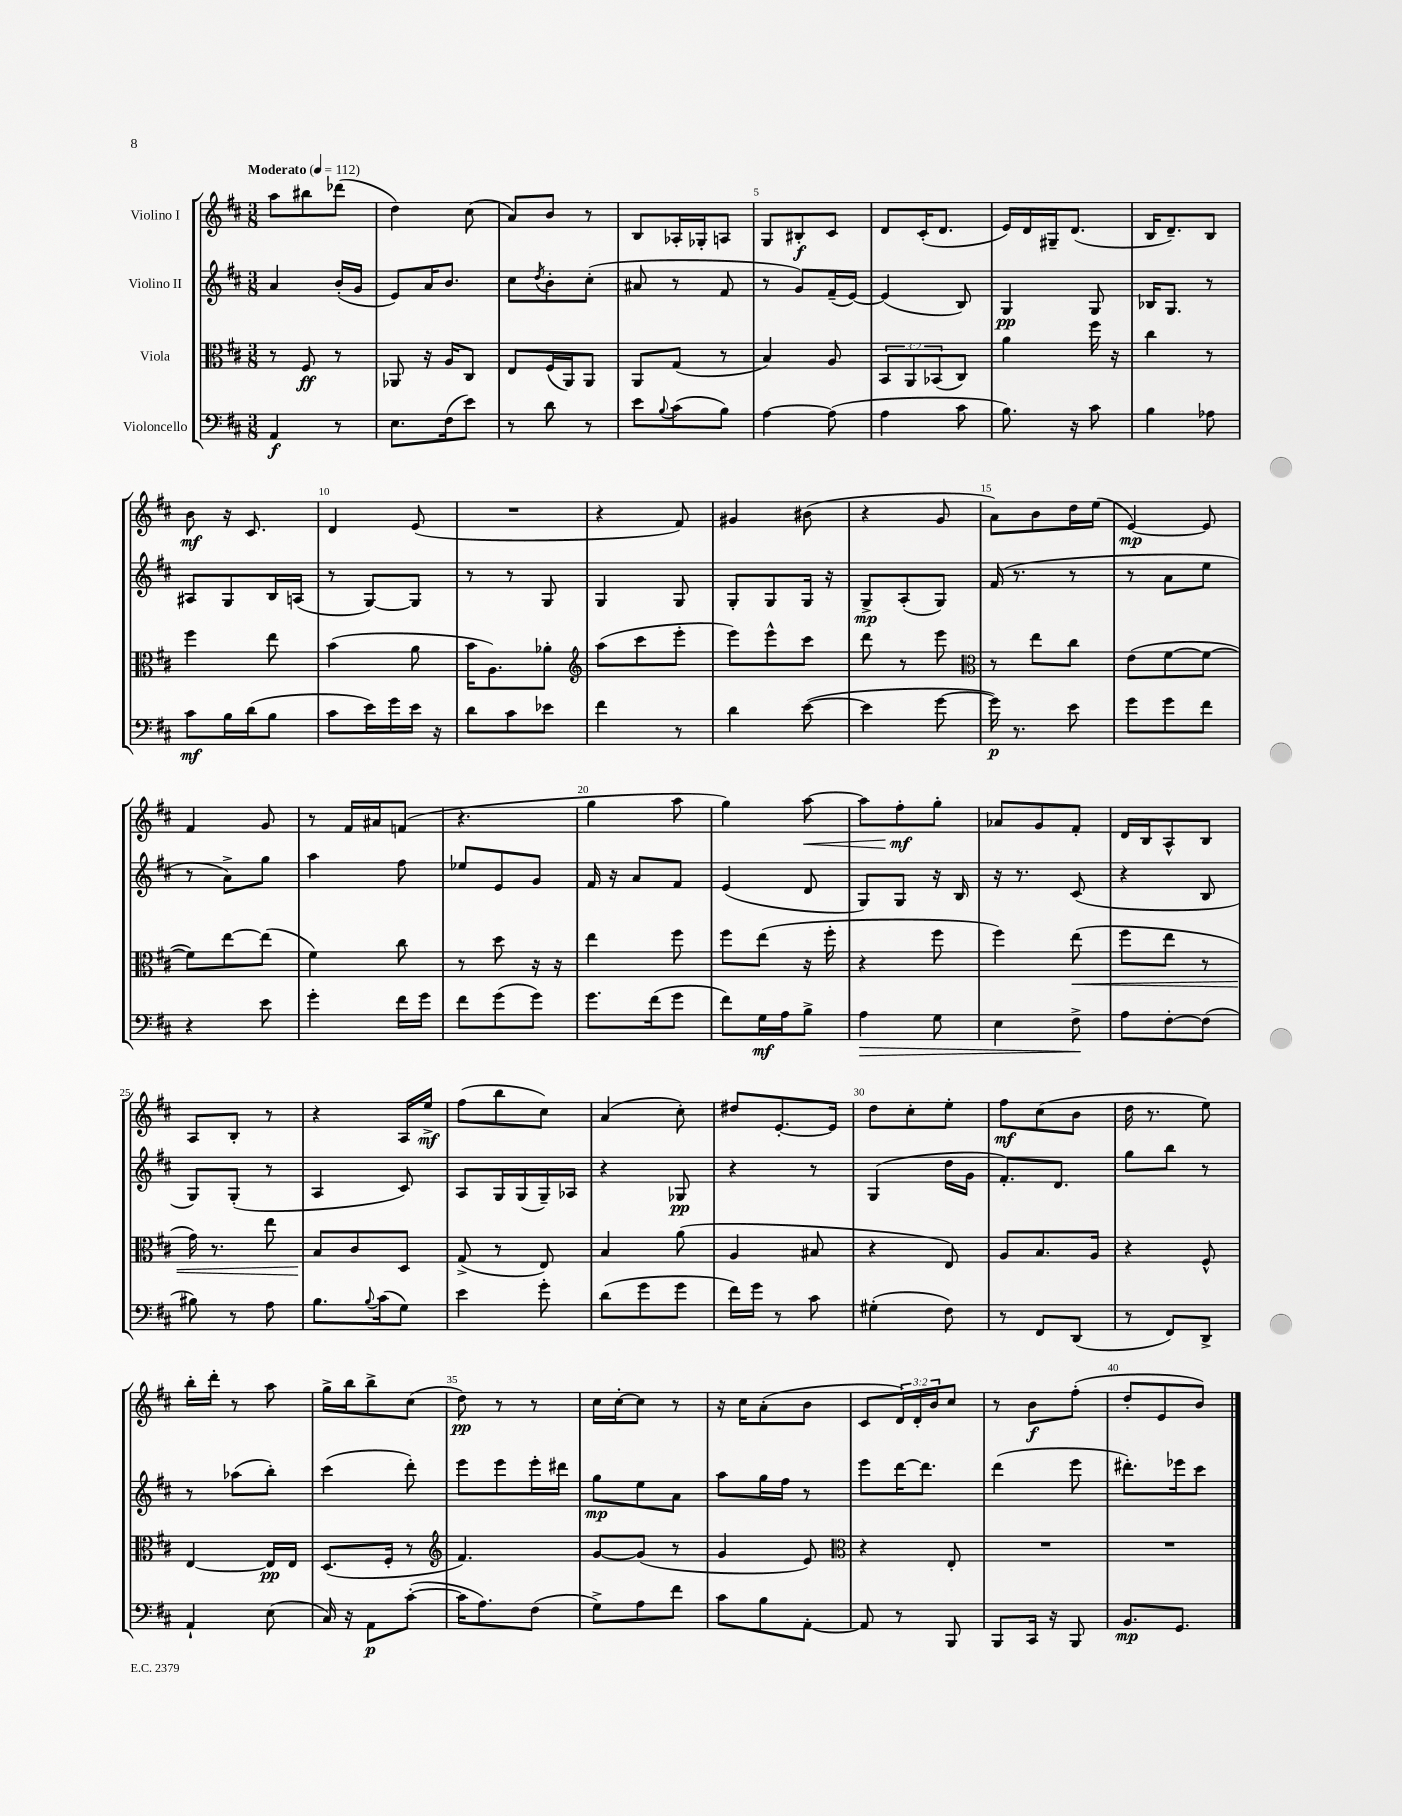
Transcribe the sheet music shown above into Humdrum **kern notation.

**kern	**dynam	**kern	**dynam	**kern	**dynam	**kern	**dynam
*part4	*part4	*part3	*part3	*part2	*part2	*part1	*part1
*staff4	*staff4	*staff3	*staff3	*staff2	*staff2	*staff1	*staff1
*I"Violoncello	*	*I"Viola	*	*I"Violino II	*	*I"Violino I	*
*clefF4	*	*clefC3	*	*clefG2	*	*clefG2	*
*k[f#c#]	*	*k[f#c#]	*	*k[f#c#]	*	*k[f#c#]	*
*M3/8	*	*M3/8	*	*M3/8	*	*M3/8	*
*MM112	*	*MM112	*	*MM112	*	*MM112	*
=1	=1	=1	=1	=1	=1	=1	=1
!	!	!	!	!	!	!LO:TX:a:B:t=Moderato	!
4AA/	f	8r	.	4a/	.	8aa\L	.
.	.	8F#/	ff	.	.	8bb#X\	.
8r	.	8r	.	(16b'/LL	.	(8ddd-X\J	.
.	.	.	.	16g/JJ	.	.	.
=2	=2	=2	=2	=2	=2	=2	=2
8.E\L	.	8AA-X/	.	8e/L)	.	4dd\)	.
.	.	16r	.	16a/K	.	.	.
(16F#\k	.	16A/KL	.	8.b/J	.	.	.
8e\J)	.	8C#/J	.	.	.	(8cc#\	.
=3	=3	=3	=3	=3	=3	=3	=3
8r	.	8E/L	.	8cc#\L	.	8a/L)	.
.	.	.	.	8qdd/	.	.	.
8d\	.	(16F#/L	.	8b'\	.	8b/J	.
.	.	16AA/J)	.	.	.	.	.
8r	.	8AA/J	.	(8cc#'\J	.	8r	.
=4	=4	=4	=4	=4	=4	=4	=4
8e\L	.	8AA/L	.	8a#X/	.	8B/L	.
8qqB/	.	.	.	.	.	.	.
(8c#\	.	(8G/J	.	8r	.	16A-X'/L	.
.	.	.	.	.	.	16G-X'/J	.
8B\J)	.	8r	.	8f#/	.	8An/J	.
=5	=5	=5	=5	=5	=5	=5	=5
[4A\	.	4B/)	.	8r	.	8G/L	.
.	.	.	.	8g/L)	.	8B#X'/	f
(8A\]	.	8A/	.	(16f#~/L	.	8c#/J	.
.	.	.	.	[16e/JJ)	.	.	.
=6	=6	=6	=6	=6	=6	=6	=6
4A\	.	12BB/L	.	(4e/]	.	8d/L	.
.	.	12AA/	.	.	.	.	.
.	.	.	.	.	.	(16c#'/K	.
.	.	(12BB-X/	.	.	.	.	.
.	.	.	.	.	.	8.d/J	.
8c#\	.	8C#/J)	.	8B/)	.	.	.
=7	=7	=7	=7	=7	=7	=7	=7
8.B\)	.	4a\	.	4G/	pp	16e/LL)	.
.	.	.	.	.	.	16d/	.
.	.	.	.	.	.	16G#X~/J	.
16r	.	.	.	.	.	(8.d/J	.
8c#\	.	16ff#\	.	8G/	.	.	.
.	.	16r	.	.	.	.	.
=8	=8	=8	=8	=8	=8	=8	=8
4B\	.	4cc#\	.	16B-X/KL	.	16B/KL	.
.	.	.	.	8.G/J	.	8.d~/)	.
8A-X\	.	8r	.	8r	.	8B/J	.
!!LO:LB:g=z
=9	=9	=9	=9	=9	=9	=9	=9
8c#\L	mf	4ff#\	.	8A#X/L	.	8b\	mf
16B\L	.	.	.	8G/	.	16r	.
(16d\J	.	.	.	.	.	8.c#/	.
8B\J	.	8ee\	.	16B/L	.	.	.
.	.	.	.	(16An/JJ	.	.	.
=10	=10	=10	=10	=10	=10	=10	=10
8c#\L	.	(4b\	.	8r	.	4d/	.
16e\L)	.	.	.	[8G/L)	.	.	.
16g\	.	.	.	.	.	.	.
16e\JJ	.	8a\	.	8G/J]	.	(8e/	.
16r	.	.	.	.	.	.	.
=11	=11	=11	=11	=11	=11	=11	=11
8d\L	.	16b\KL	.	8r	.	4.r	.
.	.	8.A\)	.	.	.	.	.
8c#\	.	.	.	8r	.	.	.
8e-X\J	.	8a-X'\J	.	8G/	.	.	.
=12	=12	=12	=12	=12	=12	=12	=12
*	*	*clefG2	*	*	*	*	*
4f#\	.	(8aa\L	.	4G/	.	4r	.
.	.	8ccc#\	.	.	.	.	.
8r	.	8eee'\J	.	8G/	.	8f#/)	.
=13	=13	=13	=13	=13	=13	=13	=13
4d\	.	8eee\L)	.	8G'/L	.	4g#X/	.
.	.	8eee^^\	.	8G/	.	.	.
([8e\	.	8ccc#\J	.	16G/Jk	.	(8b#X\	.
.	.	.	.	16r	.	.	.
=14	=14	=14	=14	=14	=14	=14	=14
4e\]	.	8ddd\	.	8G^/L	mp	4r	.
.	.	8r	.	(8A'/	.	.	.
[8g\	.	8eee\	.	8G/J)	.	8g/	.
=15	=15	=15	=15	=15	=15	=15	=15
*	*	*clefC3	*	*	*	*	*
16g\])	p	8r	.	(16f#/	.	8a\L)	.
8.r	.	.	.	8.r	.	.	.
.	.	8ee\L	.	.	.	8b\	.
8e\	.	8cc#\J	.	8r	.	16dd\L	.
.	.	.	.	.	.	(16ee\JJ	.
=16	=16	=16	=16	=16	=16	=16	=16
8g\L	.	(8e\L	.	8r	.	[4e/)	mp
8g\	.	[8f#\	.	8a\L	.	.	.
8f#\J	.	8f#\J_	.	8ee\J	.	8e/]	.
!!LO:LB:g=z
=17	=17	=17	=17	=17	=17	=17	=17
4r	.	8f#\L])	.	8r	.	4f#/	.
.	.	[8ee\	.	8a^\L)	.	.	.
8e\	.	(8ee\J]	.	8gg\J	.	8g/	.
=18	=18	=18	=18	=18	=18	=18	=18
4g'\	.	4f#\)	.	4aa\	.	8r	.
.	.	.	.	.	.	16f#/LL	.
.	.	.	.	.	.	16a#X/J	.
16f#\LL	.	8cc#\	.	8ff#\	.	(8fn/J	.
16g\JJ	.	.	.	.	.	.	.
=19	=19	=19	=19	=19	=19	=19	=19
8f#\L	.	8r	.	8ee-X/L	.	4.r	.
(8g\	.	8dd\	.	8e/	.	.	.
8g\J)	.	16r	.	8g/J	.	.	.
.	.	16r	.	.	.	.	.
=20	=20	=20	=20	=20	=20	=20	=20
8.g\L	.	4ee\	.	16f#/	.	4gg\	.
.	.	.	.	16r	.	.	.
.	.	.	.	8a/L	.	.	.
(16f#\k	.	.	.	.	.	.	.
8g\J	.	8ff#\	.	8f#/J	.	8aa\	.
=21	=21	=21	=21	=21	=21	=21	=21
8f#\L)	.	8ff#\L	.	(4e/	.	4gg\)	.
16G\L	mf	(8ee\J	.	.	.	.	.
16A\J	.	.	.	.	.	.	.
!	!	!	!	!	!	!	!LO:HP:b
8B^\J	.	16r	.	8d/	.	[8aa\	<
.	.	16ff#'\	.	.	.	.	.
=22	=22	=22	=22	=22	=22	=22	=22
!	!LO:HP:b	!	!	!	!	!	!
4A\	>	4r	.	8G/L)	.	8aa\L]	.
.	.	.	.	8G/J	.	8ff#'\	mf
8G\	.	8ff#\	.	16r	.	8gg'\J	[
.	.	.	.	16B/	.	.	.
=23	=23	=23	=23	=23	=23	=23	=23
4E\	.	4ff#\)	.	16r	.	8a-X/L	.
.	.	.	.	8.r	.	.	.
.	.	.	.	.	.	8g/	.
!	!	!	!LO:HP:b	!	!	!	!
8F#^\	.	(8ee\	<	(8c#/	.	8f#'/J	.
.	]	.	.	.	.	.	.
=24	=24	=24	=24	=24	=24	=24	=24
8A\L	.	8ff#\L	.	4r	.	16d/LL	.
.	.	.	.	.	.	16B/J	.
[8F#'\	.	8ee\J	.	.	.	8A^^/	.
(8F#\J]	.	8r	.	8B/	.	8B/J	.
!!LO:LB:g=z
=25	=25	=25	=25	=25	=25	=25	=25
8B#X\)	.	16g\)	.	8G/L)	.	8A/L	.
.	.	8.r	.	.	.	.	.
8r	.	.	.	(8G'/J	.	8B'/J	.
8A\	.	8ee\	.	8r	.	8r	.
=26	=26	=26	=26	=26	=26	=26	=26
8.B\L	.	8B/L	.	4A/	.	4r	.
.	.	8c#/	[	.	.	.	.
8qqB/	.	.	.	.	.	.	.
(16c#\k	.	.	.	.	.	.	.
8G\J)	.	8D/J	.	8c#/)	.	16A/LL	.
.	.	.	.	.	.	16ee^/JJ	mf
=27	=27	=27	=27	=27	=27	=27	=27
4e\	.	(8G^/	.	8A/L	.	(8ff#\L	.
.	.	8r	.	16G/L	.	8bb\	.
.	.	.	.	(16G/	.	.	.
8g'\	.	8E/)	.	16G~/)	.	8cc#\J)	.
.	.	.	.	16A-X/JJ	.	.	.
=28	=28	=28	=28	=28	=28	=28	=28
(8d\L	.	4B/	.	4r	.	(4a/	.
8g\	.	.	.	.	.	.	.
8g\J	.	(8a\	.	8G-X/	pp	8cc#'\)	.
=29	=29	=29	=29	=29	=29	=29	=29
16f#\LL)	.	4A/	.	4r	.	8dd#X/L	.
16g\JJ	.	.	.	.	.	.	.
8r	.	.	.	.	.	[8.e'/	.
8c#\	.	8B#X/	.	8r	.	.	.
.	.	.	.	.	.	16e/Jk]	.
=30	=30	=30	=30	=30	=30	=30	=30
(4G#X'\	.	4r	.	(4G/	.	8dd\L	.
.	.	.	.	.	.	8cc#'\	.
8F#\)	.	8E/)	.	16dd\LL	.	8ee'\J	.
.	.	.	.	16g\JJ	.	.	.
=31	=31	=31	=31	=31	=31	=31	=31
8r	.	8A/L	.	8.f#'/L)	.	8ff#\L	mf
8FF#/L	.	8.B/	.	.	.	(8cc#\	.
.	.	.	.	8.d/J	.	.	.
(8DD/J	.	.	.	.	.	8b\J	.
.	.	16A/Jk	.	.	.	.	.
=32	=32	=32	=32	=32	=32	=32	=32
8r	.	4r	.	8gg\L	.	16dd\	.
.	.	.	.	.	.	8.r	.
8FF#/L)	.	.	.	8bb\J	.	.	.
8DD^/J	.	8F#^^/	.	8r	.	8ee\)	.
!!LO:LB:g=z
=33	=33	=33	=33	=33	=33	=33	=33
4AA`/	.	[4E/	.	8r	.	16bb'\LL	.
.	.	.	.	.	.	16ddd'\JJ	.
.	.	.	.	(8aa-X\L	.	8r	.
(8E\	.	16E/LL]	pp	8bb'\J)	.	8aa\	.
.	.	16E/JJ	.	.	.	.	.
=34	=34	=34	=34	=34	=34	=34	=34
16C#/)	.	(8.D/L	.	(4ccc#\	.	16gg^\LL	.
16r	.	.	.	.	.	16bb\J	.
8AA\L	p	.	.	.	.	8bb^\	.
.	.	16F#'/Jk	.	.	.	.	.
([8c#'\J	.	8r	.	8ddd'\)	.	(8cc#\J	.
=35	=35	=35	=35	=35	=35	=35	=35
*	*	*clefG2	*	*	*	*	*
16c#\KL]	.	4.f#/)	.	8eee\L	.	8dd\)	pp
8.A\)	.	.	.	.	.	.	.
.	.	.	.	8eee\	.	8r	.
(8F#\J	.	.	.	16eee'\L	.	8r	.
.	.	.	.	16ddd#X\JJ	.	.	.
=36	=36	=36	=36	=36	=36	=36	=36
8G^\L)	.	[8g/L	.	8gg\L	mp	16cc#\LL	.
.	.	.	.	.	.	[16cc#'\J	.
8A\	.	(8g/J]	.	8ee\	.	8cc#\J]	.
8f#\J	.	8r	.	8a\J	.	8r	.
=37	=37	=37	=37	=37	=37	=37	=37
8c#\L	.	4g/	.	8aa\L	.	16r	.
.	.	.	.	.	.	16cc#\KL	.
8B\	.	.	.	16gg\L	.	(8a'\	.
.	.	.	.	16ff#\JJ	.	.	.
[8AA'\J	.	8e/)	.	8r	.	8b\J	.
=38	=38	=38	=38	=38	=38	=38	=38
*	*	*clefC3	*	*	*	*	*
8AA/]	.	4r	.	8eee\L	.	8c#/L	.
8r	.	.	.	[16ddd\K	.	24d/L)	.
.	.	.	.	.	.	24d'/	.
.	.	.	.	8.ddd\J]	.	.	.
.	.	.	.	.	.	24b/J	.
8BBB/	.	8E'/	.	.	.	8cc#/J	.
=39	=39	=39	=39	=39	=39	=39	=39
8BBB/L	.	4.r	.	(4ddd\	.	8r	.
16CC#/Jk	.	.	.	.	.	8b\L	f
16r	.	.	.	.	.	.	.
8BBB/	.	.	.	8eee\	.	(8ff#'\J	.
=40	=40	=40	=40	=40	=40	=40	=40
8.BB/L	mp	4.r	.	8.ddd#X'\L)	.	8dd'/L	.
.	.	.	.	.	.	8e/	.
8.GG/J	.	.	.	16eee-X\k	.	.	.
.	.	.	.	8ccc#\J	.	8b/J)	.
==	==	==	==	==	==	==	==
*-	*-	*-	*-	*-	*-	*-	*-
